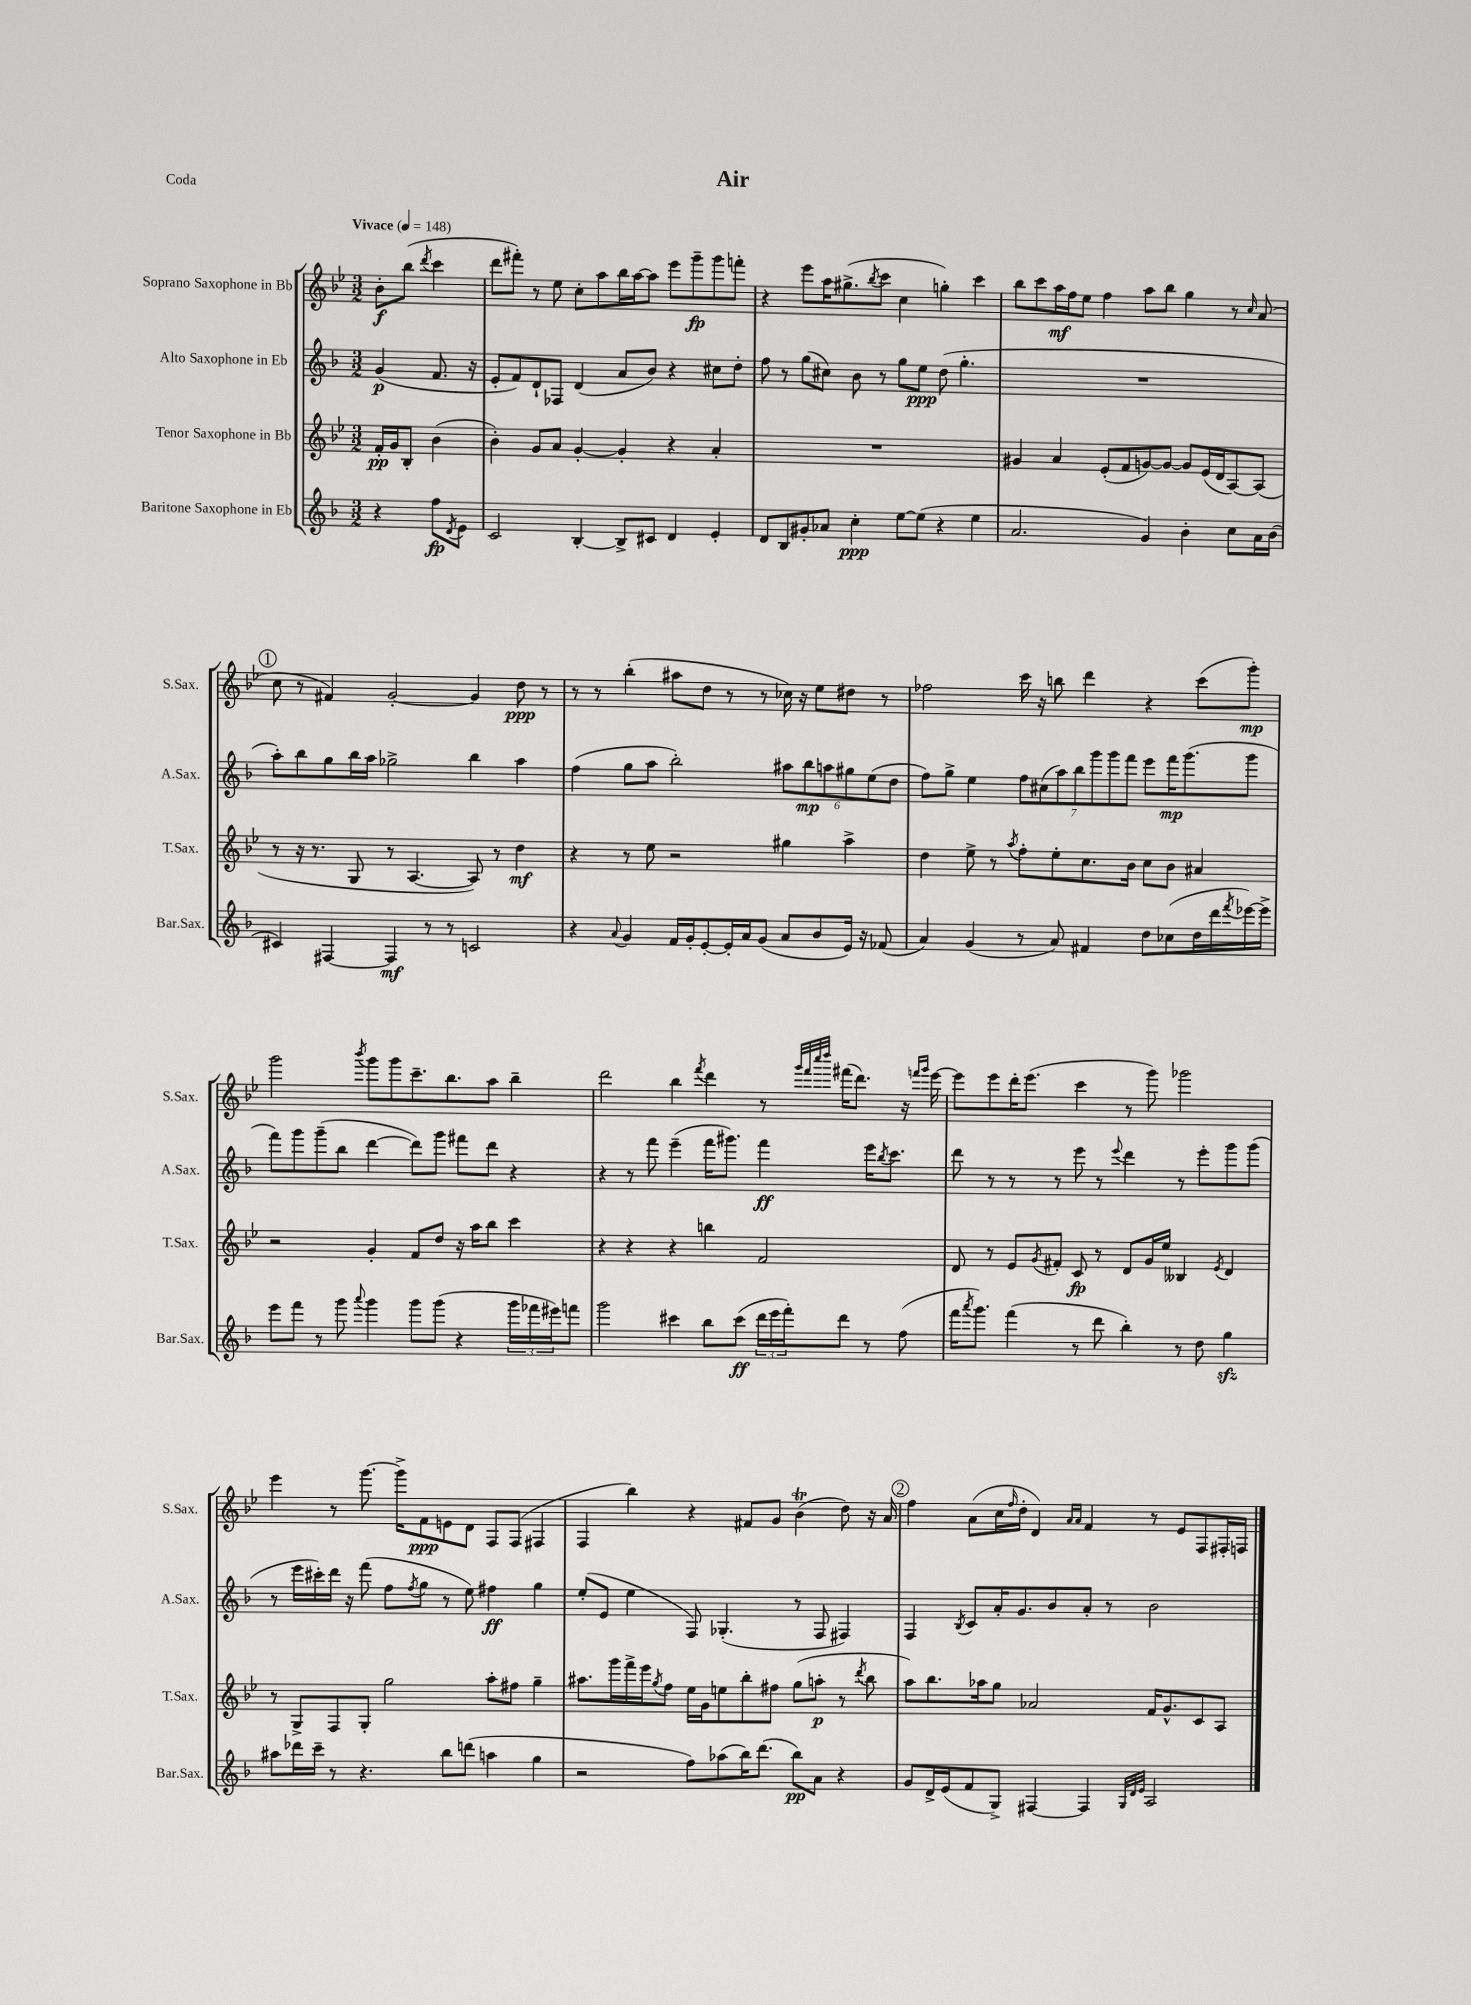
\header { title = "Air" piece = "Coda" }
<<
\new StaffGroup <<
\new Staff = "s0" \with { instrumentName = "Soprano Saxophone in Bb" shortInstrumentName = "S.Sax." } {
    \clef treble \key bes \major \numericTimeSignature \time 3/2 \partial 2 \tempo "Vivace" 4 = 148
    bes'8-.\f bes''8( \acciaccatura { d'''8 } c'''4 |
    d'''8 fis'''8-.) r8 ees''8 c''8-. a''8 bes''16 a''16~ a''8 ees'''8 g'''8--\fp g'''8 f'''8-. |
    r4 ees'''8 a''16 gis''8.->( \acciaccatura { bes''8 } c'''8 c''4 g''4-.) c'''4 |
    bes''8 c'''8 a''16\mf f''16 ees''8 f''4 a''8 bes''8 g''4 r8 \grace { c''16 } a'8( |
    \mark \markup { \circle "1" } c''8 r8 fis'4) g'2~-. g'4 d''8\ppp r8 |
    r8 r8 bes''4-.( ais''8 d''8 r8 r8 ces''16) r16 ees''8 dis''8 r8 |
    fes''2 c'''16 r16 b''8 d'''4 r4 c'''8( g'''8-.\mp) |
    g'''2 \acciaccatura { bes'''8 } g'''8 g'''8 c'''8.-- bes''8. a''8 bes''4-- |
    d'''2 bes''4 \acciaccatura { f'''8 } d'''4 r8 \grace { g'''32 f'''32 c''''32 d''''32 } fis'''16( d'''8.) r16 \grace { f'''16 g'''16 } ees'''16~ |
    ees'''8 ees'''8 d'''16-. ees'''8.( c'''4 r8 g'''8) ges'''2 |
    ees'''4 r8 g'''8.~ g'''16-> f'8\ppp e'8 d'8 f8 f8( fis4 |
    f4 bes''4) r4 fis'8 g'8 bes'4\trill( d''8) r16 a'16 |
    \mark \markup { \circle "2" } f''4 a'8( c''16 \grace { f''16 } d''16-. d'4) \grace { a'16 a'16 } f'4 r8 ees'8 f8 fis16-. f16 \bar "|." |
}
\new Staff = "s1" \with { instrumentName = "Alto Saxophone in Eb" shortInstrumentName = "A.Sax." } {
    \clef treble \key f \major \numericTimeSignature \time 3/2 \partial 2
    g'4\p( f'8. r16 |
    e'8-. f'8) d'8-! fes8 d'4( a'8 bes'8) r4 cis''8 d''8-. |
    f''8 r8 g''8( cis''8) bes'8 r8 g''8 e''8\ppp d''8( g''4.-. |
    R1. |
    \mark \markup { \circle "1" } a''8-.) bes''8 g''8 bes''16 a''16 ges''2-> bes''4 a''4 |
    f''4( g''8 a''8 bes''2-.) \tuplet 6/4 { ais''8 bes''8\mp a''8 gis''8 e''8( d''8 } |
    f''8) g''8-> e''4 \tuplet 7/4 { f''8 cis''8( a''8) bes''8 g'''8 g'''8 f'''8 } e'''8 f'''16\mp g'''8.( g'''8 |
    f'''8) g'''8 g'''8--( bes''8 d'''4~ d'''8) g'''8 fis'''8 d'''8 r4 |
    r4 r8 f'''8 e'''4--( f'''16 gis'''8.) f'''4\ff e'''16 \acciaccatura { bes''8 } c'''8. |
    d'''8 r8 r8 r8 e'''8 r8 \appoggiatura { e'''8 } d'''4 r8 e'''8-. g'''8 g'''8( |
    r8 e'''16 cis'''16-.) d'''16 r16 f'''8( f''8 \acciaccatura { f''8 } g''8 r8 e''8) fis''4\ff g''4 |
    e''8-.( e'8 e''4 f8) ges4.-.( r8 f8 fis4) |
    \mark \markup { \circle "2" } f4 \acciaccatura { bes8 } c'8 a'16-. g'8. bes'8 a'8-. r8 bes'2 \bar "|." |
}
\new Staff = "s2" \with { instrumentName = "Tenor Saxophone in Bb" shortInstrumentName = "T.Sax." } {
    \clef treble \key bes \major \numericTimeSignature \time 3/2 \partial 2
    f'16-.\pp g'16 bes8-. bes'4( |
    bes'4-.) g'8 a'8 g'4~-. g'4-. r4 a'4-. |
    R1. |
    gis'4 a'4 ees'8-.( f'8 g'8~) g'8~ g'8 ees'16( d'16 a8~) a8( |
    \mark \markup { \circle "1" } r8 r16 r8. g8 r8 a4.~ a8) r8 d''4\mf |
    r4 r8 ees''8 r2 gis''4 a''4-> |
    d''4 ees''8-> r8 \acciaccatura { a''8 } f''8-. ees''8-. c''8. bes'16 c''8 bes'8 ais'4 |
    r2 g'4-. f'8 d''8 r16 a''16 bes''8 c'''4 |
    r4 r4 r4 b''4 f'2 |
    d'8 r8 ees'8 \acciaccatura { g'8 } fis'8-. c'8\fp r8 d'8 g'16 ees''16 beses4 \acciaccatura { ees'8 } d'4 |
    r8 g8-> f8 g8-. g''2 a''8-. fis''8 g''4-- |
    ais''8. g'''16 f'''16-> ees'''16 \acciaccatura { g''8 } f''8 ees''16 g'16 e''8 bes''8-. fis''8 g''8( a''8-.\p r8 \acciaccatura { d'''8 } bes''8 |
    \mark \markup { \circle "2" } a''8) bes''8. aes''16 g''8 aes'2 f'16 g'8.-^ c'8 a8 \bar "|." |
}
\new Staff = "s3" \with { instrumentName = "Baritone Saxophone in Eb" shortInstrumentName = "Bar.Sax." } {
    \clef treble \key f \major \numericTimeSignature \time 3/2 \partial 2
    r4 f''8\fp \acciaccatura { d'8 } e'8 |
    c'2 bes4~-. bes8-> cis'8 d'4 e'4-. |
    d'8 bes8 gis'8-. aes'8 c''4-.\ppp e''8~ e''8( r4 e''4 |
    a'2. g'4) bes'4-. c''8 a'16 bes'16( |
    \mark \markup { \circle "1" } cis'4) fis4~ fis4\mf r8 r8 c'2 |
    r4 \appoggiatura { a'8 } g'4 f'16 g'16-. e'8~-. e'16-. a'16 g'8( a'8 bes'8 e'16) r16 fes'8( |
    a'4) g'4( r8 a'8) fis'4 d''8 ces''8( d''16 d'''16 \acciaccatura { f'''8 } ees'''16~) ees'''16-> |
    e'''8 f'''8 r8 g'''8 \appoggiatura { a'''8 } g'''4 g'''8 g'''8( r4 \tuplet 3/2 { g'''16 fes'''16 eis'''16) } f'''8 |
    g'''2 cis'''4 bes''8 cis'''8\ff( \tuplet 3/2 { d'''16 e'''16 f'''16-.) } d'''8 r8 f''8( |
    f'''16 \acciaccatura { a'''8 } g'''8.) f'''4( r8 d'''8 bes''4-.) r8 d''8 g''4\sfz |
    ais''8 des'''16 c'''16-- r8 r4. bes''8 d'''8( a''4 g''4 |
    r2 f''8) aes''8( bes''16) d'''8.( bes''8\pp) a'8 r4 |
    \mark \markup { \circle "2" } g'8 d'16-> e'16( f'8 g8->) fis4~ fis4 \grace { g32 d'32 e'32 } a2 \bar "|." |
}
>>
>>
\layout { \context { \Score \remove "Bar_number_engraver" } }
